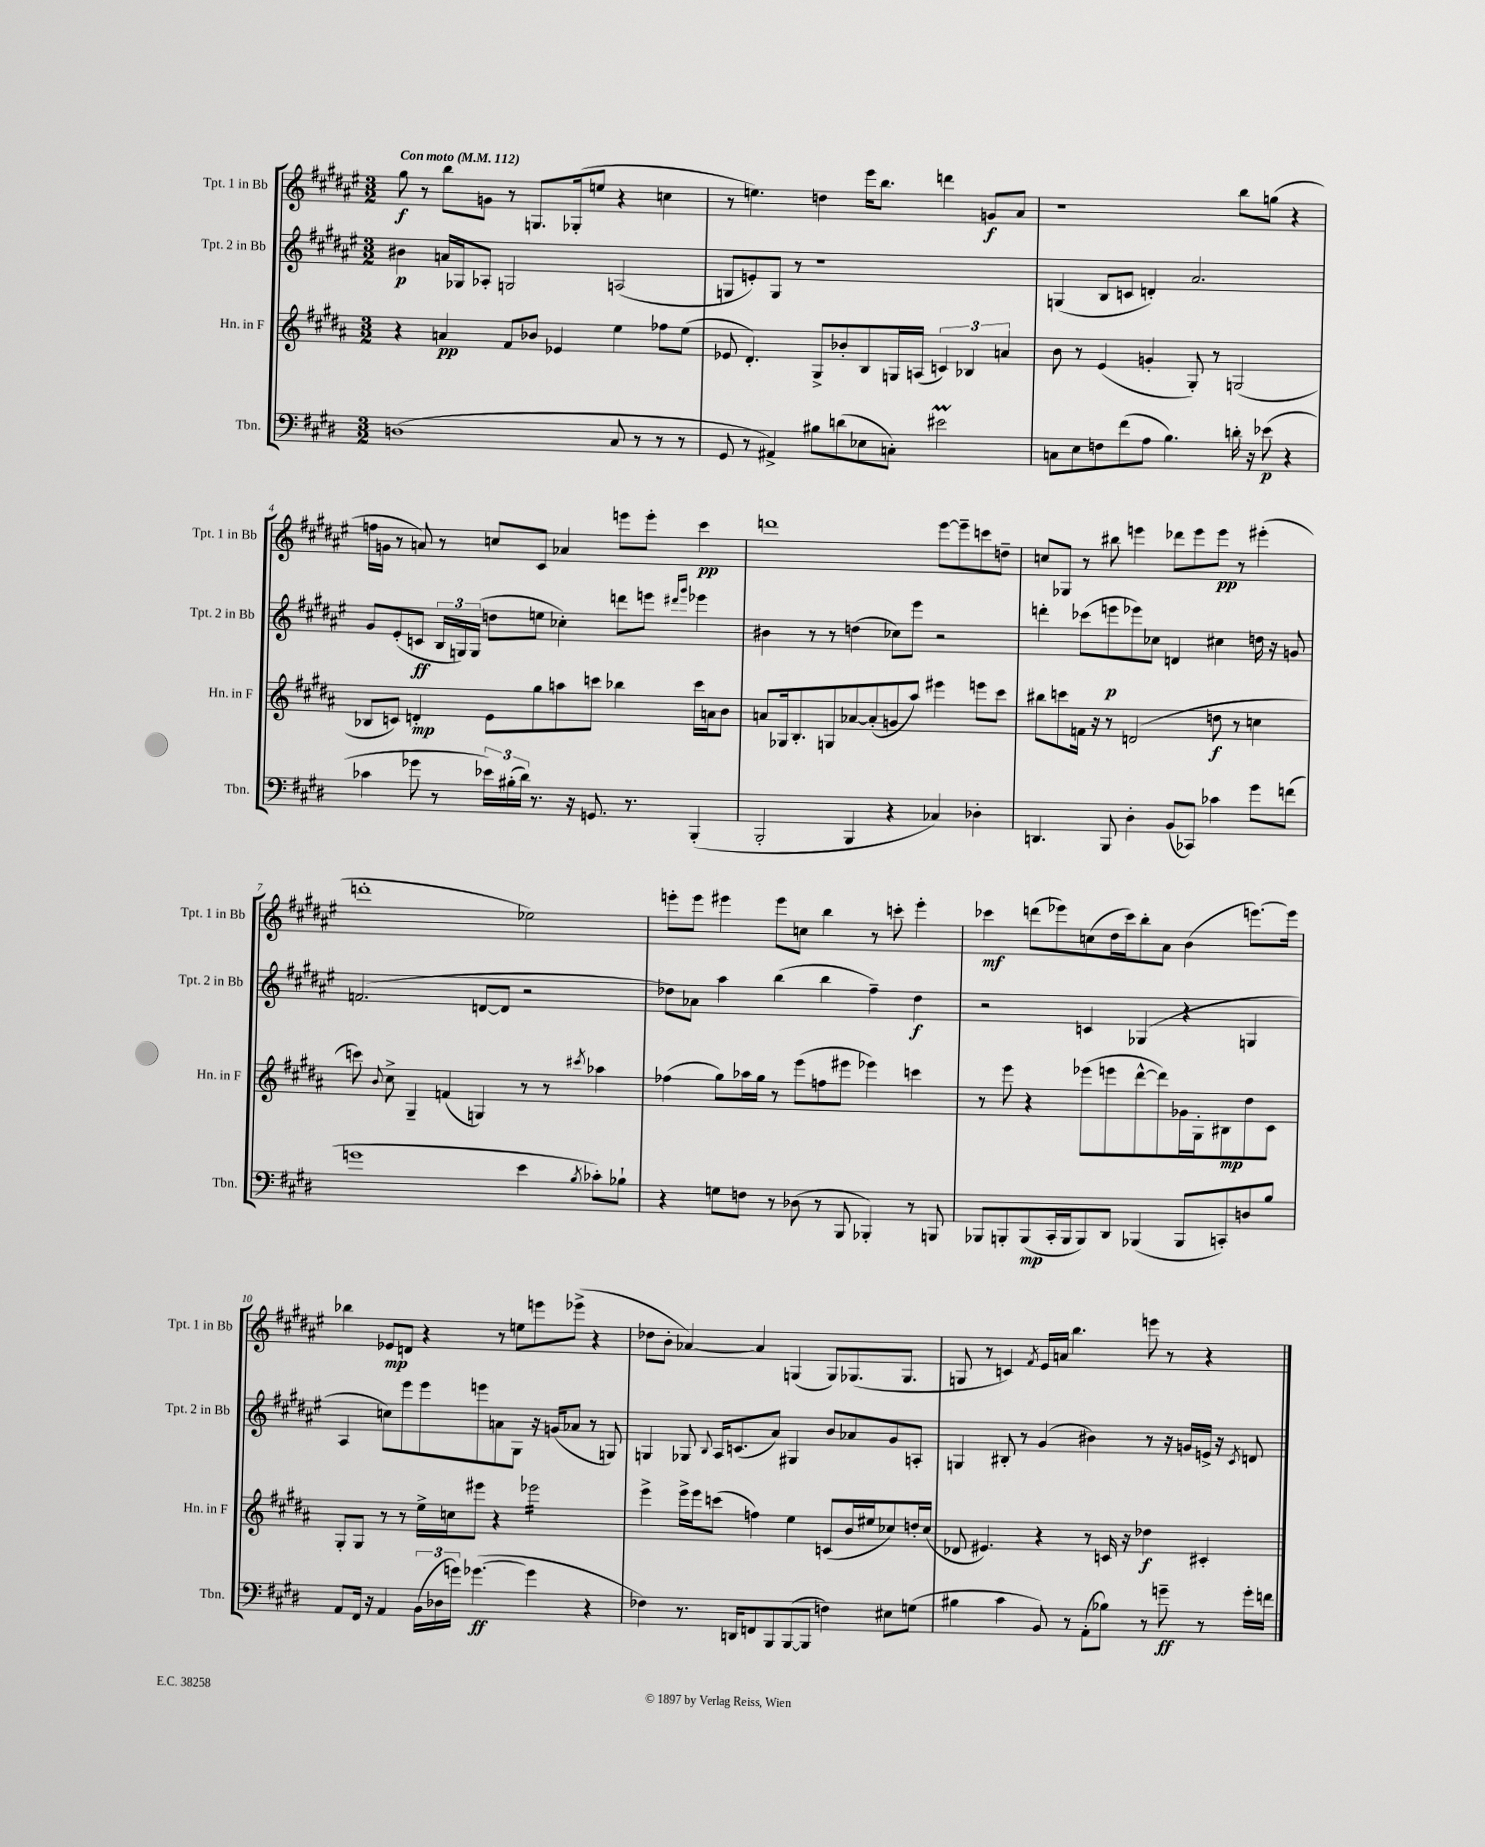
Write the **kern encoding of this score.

**kern	**kern	**kern	**kern
*staff4	*staff3	*staff2	*staff1
*clefF4	*clefG2	*clefG2	*clefG2
*k[f#c#g#d#]	*k[f#c#g#d#a#]	*k[f#c#g#d#a#e#]	*k[f#c#g#d#a#e#]
*M3/2	*M3/2	*M3/2	*M3/2
*MM112	*MM112	*MM112	*MM112
(1D	4r	4b#	8gg#
.	.	.	8r
.	4a	16a	8bb
.	.	16G-	.
.	.	8A-'	8g
.	8f#	2G	8r
.	8b-	.	8.G
.	4e-	.	.
.	.	.	(16G-'
.	.	.	8ee
8C#	4ee	(2A	4r
8r	.	.	.
8r	8ff-	.	4cc
8r	(8ee	.	.
=	=	=	=
8GG#	8e-	8G	8r
8r	4.d#')	8e')	4.ee)
4AA#^)	.	8G	.
.	.	8r	.
8B#	8G#^	1r	4dd
(8d	8b-'	.	.
8E-	8B	.	16eee#
.	.	.	8.bb
8C')	16G	.	.
.	(16A	.	.
2e#	6c)	.	4ddd
.	6B-	.	.
.	.	.	8g
.	6a	.	.
.	.	.	8a#
=	=	=	=
8C	8b	(4G	1r
8E	8r	.	.
8F	(4e	8B	.
(8f#	.	8c	.
8A	4g'	4d')	.
4.B)	.	.	.
.	8G#')	2.a#	.
.	8r	.	.
16d'	(2G	.	8bb
16r	.	.	.
(8e-	.	.	(8gg
4r	.	.	4r
=	=	=	=
4c-	8B-	8g#	16ff
.	.	.	16g
.	8c)	(8e#'	8r
8g-	4d'	8c	8a)
8r	.	24B	8r
.	.	24G)	.
.	.	(24G	.
24e-)	8e	8dd	8cc
(24B#'	.	.	.
24d#)	.	.	.
8.r	8gg#	8ee	8c#
.	8aa	4cc-')	4a-
16r	.	.	.
8.GG	8ccc	.	.
.	4bb-	8ddd	8eee
8.r	.	.	.
.	.	8eee	8eee'
.	.	16qqddd#	.
.	.	16qqggg#	.
(4BBB'	16ccc	4eee-	4ccc#
.	16a	.	.
.	8b	.	.
=	=	=	=
2BBB'	8a	4b#	1ddd
.	16G-	.	.
.	8.B'	.	.
.	.	8r	.
.	8G	8r	.
4BBB	[8a-	(4dd	.
.	(8a-']	.	.
4r	8g	8cc-)	.
.	8aa#)	8eee#	.
4C-)	4eee#	2r	[8eee#
.	.	.	8eee#~]
4D-'	8eee	.	8ccc
.	8ccc#	.	8dd~
=	=	=	=
4.DD	8bb#	4ddd'	8cc
.	8ccc	.	8G-
.	16f	(8ccc-	8r
.	16r	.	.
8BBB	8r	8eee	8bb#
4D#'	(2d	8eee-)	4eee
.	.	8cc-	.
(8BB	.	4d	8ddd-
8CC-)	.	.	8eee
4c-	8dd	4cc#	8eee
.	8r	.	8r
8g#	4cc	16dd	(4eee#'
.	.	16r	.
(8f	.	8g	.
=	=	=	=
1g	8ccc)	(2.f	1ddd'
.	8qqb	.	.
.	8cc#^	.	.
.	4G#~	.	.
.	(4f	.	.
.	4G)	[8d	.
.	.	8d]	.
4e	8r	2r	2ee-)
.	8r	.	.
8qB	8qccc#	.	.
8c-')	4aa-	.	.
8B-`	.	.	.
=	=	=	=
4r	(4ff-	8dd-)	8eee'
.	.	8a-	8eee
8G	8gg#)	4aa#	4eee#
8F	16aa-	.	.
.	16gg#	.	.
8r	8r	(4bb	8eee#
(8D-	(8eee	.	8cc
8r	8ff	4bb	4bb
8BBB	8eee#	.	.
4BBB-')	4eee-)	4ff#~)	8r
.	.	.	8ccc'
8r	4ccc	4dd-	4eee#'
8BBB	.	.	.
=	=	=	=
8BBB-	8r	2r	4ccc-
8BBB'	8eee	.	.
(8BBB	4r	.	(8ddd
16CC#'	.	.	8eee-)
16BBB	.	.	.
8BBB)	(8eee-	4c	(8cc
8DD#	8eee	.	16dd#
.	.	.	16ccc-)
(4BBB-	[8ddd#^^	(4G-	8bb'
.	8ddd#])	.	8a#
8BBB-	16g-	4r	(4b
.	16G#'	.	.
8CC')	8B#	.	.
8D	8dd#	4G	[8.eee)
8B	8c#	.	.
.	.	.	16eee]
=	=	=	=
8AA	8G#'	4A#	4bb-
16FF#	8G#	.	.
16r	.	.	.
4AA	8r	8cc)	8e-
.	8r	8eee#	8d
(24BB	16ee^	8eee#	4r
24D-	.	.	.
.	16cc	.	.
24g)	.	.	.
([4.g-	8eee#	8eee	.
.	4r	8a	8r
.	.	8G#	8ee
4g-]	2eee-	16r	8eee
.	.	(16g	.
.	.	8a-	(8eee-^
4r	.	8r	4r
.	.	8G)	.
=	=	=	=
4F-)	4eee^	4G	8dd-
.	.	.	8b'
8.r	16eee^	8G-	[4a-)
.	16eee	.	.
.	.	8qqB	.
.	(8ccc	16A#	.
16DD	.	(8.c	.
8FF	4ff)	.	4a-]
8BBB	.	8a#)	.
([8BBB	4ee	4G#	(4G
8BBB]	.	.	.
4F)	(8c	8b	8G)
.	16b	8a-	(8.G-
.	16ee#	.	.
8E#	8cc-)	8g#	.
.	.	.	8.G-
(8G	16dd'	8A'	.
.	(16cc-	.	.
=	=	=	=
4B#	8d-	4G	8G
.	4.e#)	.	8r
4c#	.	8B#'	4c)
.	.	8r	.
.	.	.	8qf#
8BB)	4r	(4g#	16e#
.	.	.	16a
8r	.	.	4.bb
(8AA'	8r	4b#)	.
8B-)	16c	.	.
.	16r	.	.
8r	4dd-	8r	8eee
8g~	.	16r	8r
.	.	16g	.
8r	4c#'	16e^	4r
.	.	16r	.
.	.	8qc#	.
16g'	.	8d	.
16f	.	.	.
==	==	==	==
*-	*-	*-	*-
